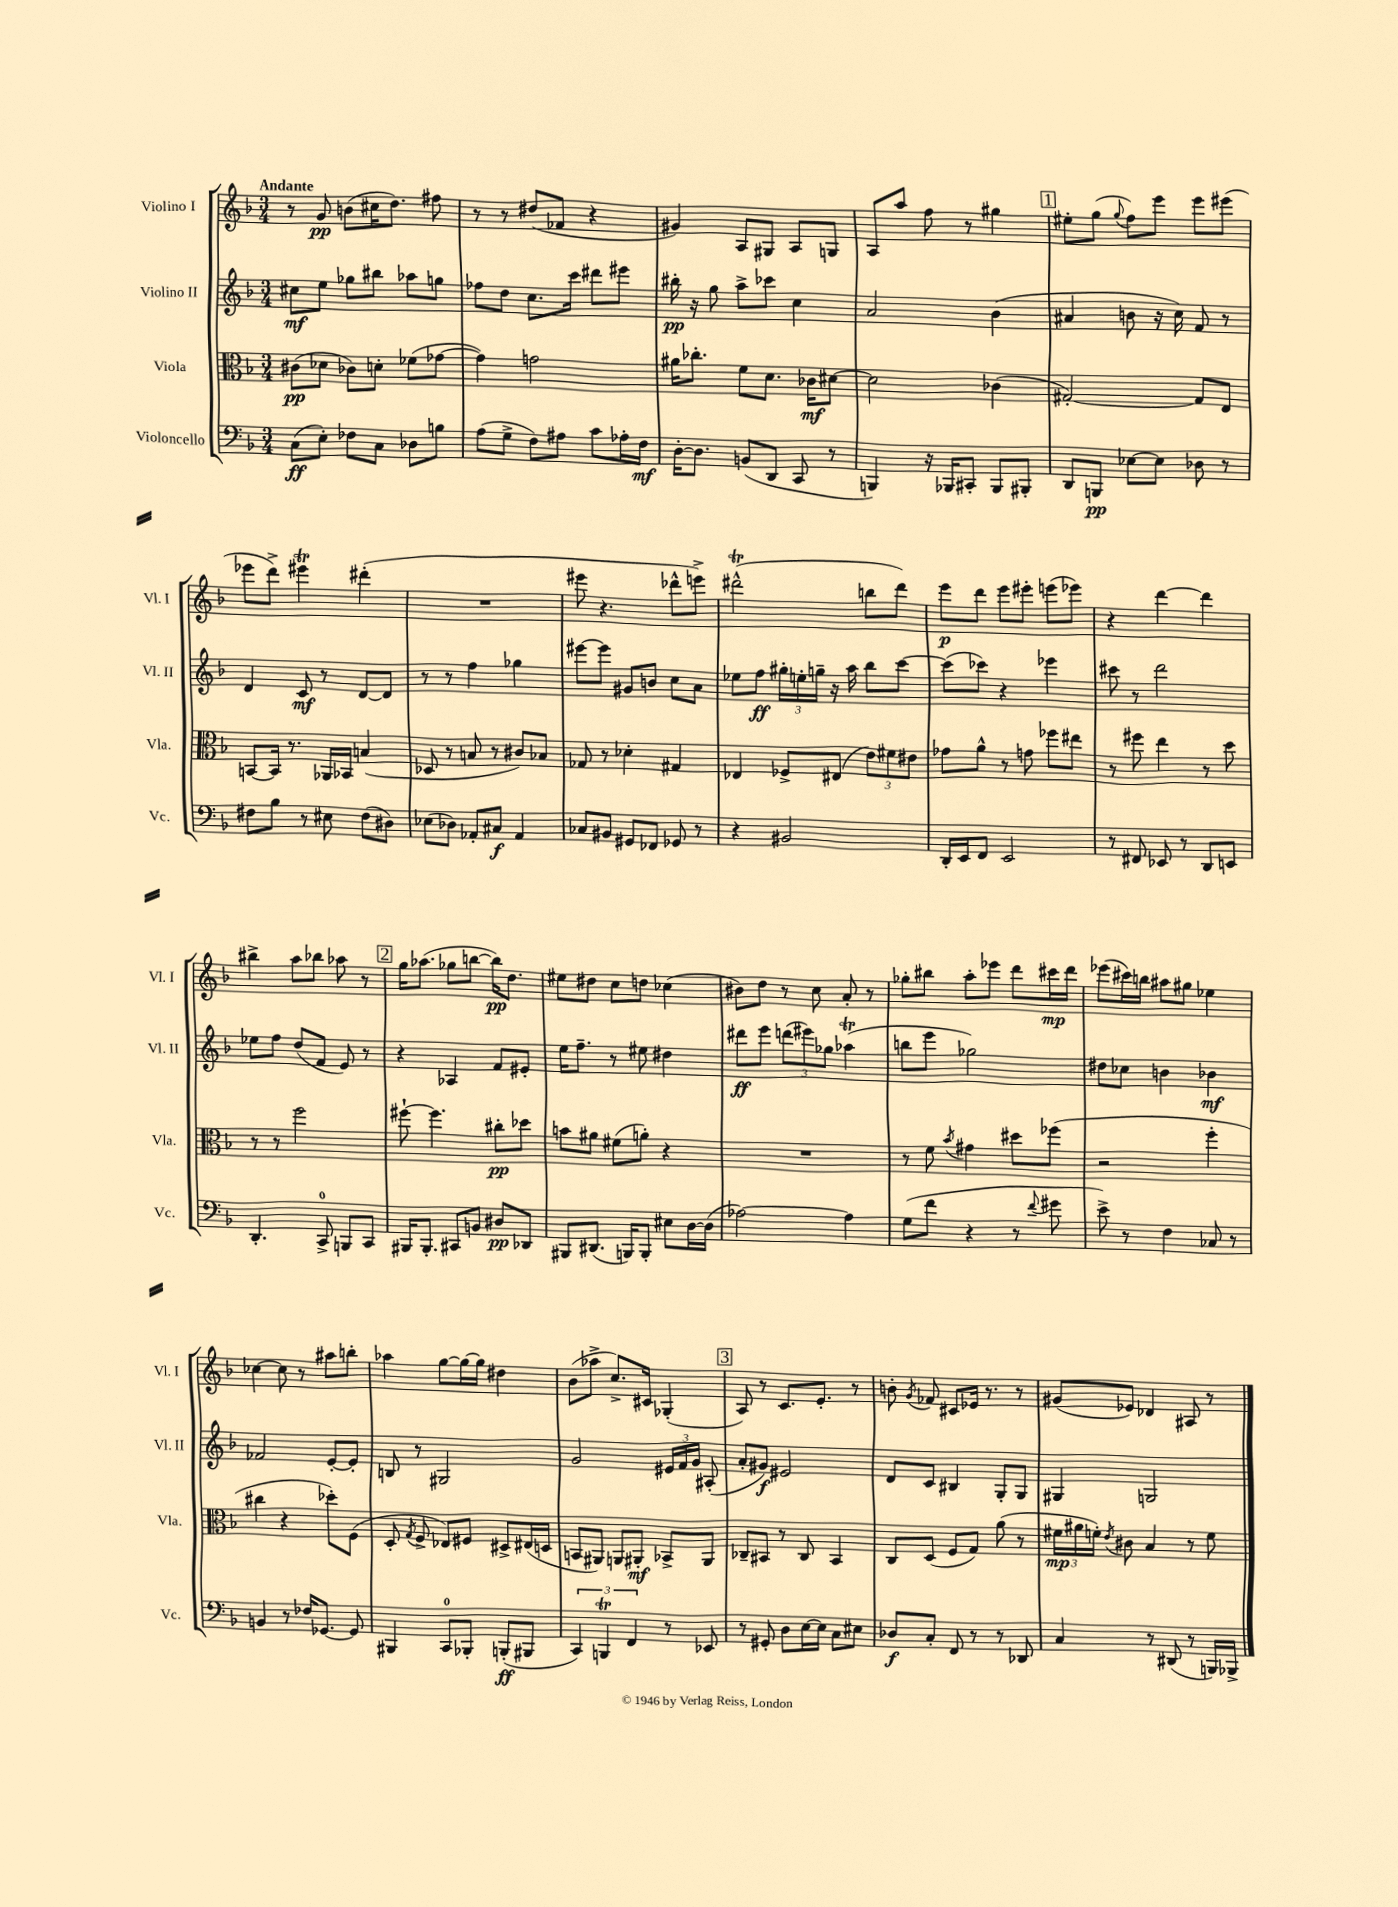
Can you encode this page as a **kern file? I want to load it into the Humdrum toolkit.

**kern	**dynam	**kern	**dynam	**kern	**dynam	**kern	**dynam
*part4	*part4	*part3	*part3	*part2	*part2	*part1	*part1
*staff4	*staff4	*staff3	*staff3	*staff2	*staff2	*staff1	*staff1
*I"Violoncello	*	*I"Viola	*	*I"Violino II	*	*I"Violino I	*
*I'Vc.	*	*I'Vla.	*	*I'Vl. II	*	*I'Vl. I	*
*clefF4	*	*clefC3	*	*clefG2	*	*clefG2	*
*k[b-]	*	*k[b-]	*	*k[b-]	*	*k[b-]	*
*M3/4	*	*M3/4	*	*M3/4	*	*M3/4	*
=1	=1	=1	=1	=1	=1	=1	=1
!	!	!	!	!	!	!LO:TX:a:B:t=Andante	!
(8C\L	ff	(8c#X\L	pp	8cc#X\L	mf	8r	.
8E'\J)	.	8d-X\J	.	8ee\J	.	8g/	pp
8F-X\L	.	8c-X\L)	.	8gg-X\L	.	(8bn\L	.
8C\J	.	8dn'\J	.	8bb#X\J	.	16cc#X\K	.
.	.	.	.	.	.	8.dd\J)	.
8D-X\L	.	(8f-X\L	.	8aa-X\L	.	.	.
8Bn\J	.	[8g-X\J	.	8ggn\J	.	8ff#X\	.
=2	=2	=2	=2	=2	=2	=2	=2
(8A\L	.	4g-\])	.	8ff-X\L	.	8r	.
8G^\J	.	.	.	8dd\J	.	8r	.
8F\L)	.	2gn\	.	8.cc\L	.	(8dd#X/L	.
8A#X\J	.	.	.	.	.	8f-X/J	.
.	.	.	.	16ccc\Jk	.	.	.
8c\L	.	.	.	8ddd#X\L	.	4r	.
16A-X'\L	.	.	.	8eee#X\J	.	.	.
16F\JJ	mf	.	.	.	.	.	.
=3	=3	=3	=3	=3	=3	=3	=3
[16D'\KL	.	16a#X\KL	.	16bb#X'\	pp	4g#X/)	.
8.D\J]	.	8.cc-X'\J	.	16r	.	.	.
.	.	.	.	8gg\	.	.	.
(8BBn/L	.	8f\L	.	8aa^\L	.	8A/L	.
8DD/J	.	8.d\J	.	8ccc-X\J	.	8G#X/J	.
8CC/	.	.	.	4cc\	.	8A/L	.
.	.	16c-X\KL	mf	.	.	.	.
8r	.	[8d#X\J	.	.	.	8Gn/J	.
=4	=4	=4	=4	=4	=4	=4	=4
4BBBn/)	.	2d#\]	.	2a/	.	8A/L	.
.	.	.	.	.	.	8aa/J	.
16r	.	.	.	.	.	8ff\	.
16BBB-X/KL	.	.	.	.	.	.	.
8CC#X'/J	.	.	.	.	.	8r	.
8BBB-/L	.	(4c-X\	.	(4b-\	.	4gg#X\	.
8BBB#X'/J	.	.	.	.	.	.	.
!!LO:REH:place=s1:t=1
=5	=5	=5	=5	=5	=5	=5	=5
8DD/L	.	[2G#X'/)	.	4a#X/	.	8ee#X'\L	.
8BBBn/J	pp	.	.	.	.	(8gg\J	.
.	.	.	.	.	.	8qqgg/	.
[8E-X\L	.	.	.	8bn\	.	8ff\L)	.
8E-\J]	.	.	.	16r	.	8eee\J	.
.	.	.	.	16cc\)	.	.	.
8D-X\	.	8G#/L]	.	8f/	.	8eee\L	.
8r	.	8E/J	.	8r	.	(8eee#X\J	.
!!LO:LB:g=z
=6	=6	=6	=6	=6	=6	=6	=6
8F#X\L	.	[8BBn/L	.	4d/	.	8eee-X\L	.
8B-\J	.	16BB/Jk]	.	.	.	8ddd^\J)	.
.	.	8.r	.	.	.	.	.
8r	.	.	.	8c/	mf	4eee#Xt\	.
8E#X\	.	16AA-X/LL	.	8r	.	.	.
.	.	16BB-X/JJ	.	.	.	.	.
(8F#\L	.	(4Bn/	.	[8d/L	.	(4ddd#X'\	.
8D#X\J)	.	.	.	8d/J]	.	.	.
=7	=7	=7	=7	=7	=7	=7	=7
(8E-X\L	.	8D-X/	.	8r	.	2.r	.
8D-X\J)	.	8r	.	8r	.	.	.
8AA-X'/L	.	8Bn/	.	4ff\	.	.	.
8C#X/J	f	8r	.	.	.	.	.
4AA-/	.	8c#X/L)	.	4gg-X\	.	.	.
.	.	8B-X/J	.	.	.	.	.
=8	=8	=8	=8	=8	=8	=8	=8
8C-X/L	.	8G-X/	.	[8eee#X\L	.	8eee#X\	.
8BB#X/J	.	8r	.	8eee#\J]	.	4.r	.
8GG#X/L	.	4d-X'\	.	8g#X/L	.	.	.
8FF-X/J	.	.	.	8bn/J	.	.	.
8GG-X/	.	4G#X/	.	8cc\L	.	8ddd-X^^\L	.
8r	.	.	.	8a\J	.	8eeen^\J)	.
=9	=9	=9	=9	=9	=9	=9	=9
4r	.	4E-X/	.	8ee-X\L	.	(2ddd#Xt^^\	.
.	.	.	.	8ff\J	ff	.	.
2BB#X/	.	8F-X^/L	.	24gg#X'\LL	.	.	.
.	.	.	.	24een'\	.	.	.
.	.	.	.	24ggn~\JJ	.	.	.
.	.	(8E#X/J	.	16r	.	.	.
.	.	.	.	16aa\	.	.	.
.	.	12e\L)	.	8bb-\L	.	8bbn\L	.
.	.	12f#X\	.	.	.	.	.
.	.	.	.	[8ccc\J	.	8ddd#\J)	.
.	.	12e#X\J	.	.	.	.	.
=10	=10	=10	=10	=10	=10	=10	=10
16DD'/LL	.	8g-X\L	.	(8ccc\L]	.	8eee\L	p
16EE/J	.	.	.	.	.	.	.
8FF/J	.	8a^^\J	.	8ccc-X\J)	.	8ddd\J	.
2EE/	.	8r	.	4r	.	8eee\L	.
.	.	8gn\	.	.	.	8eee#X'\J	.
.	.	8ff-X\L	.	4eee-X\	.	(8eeen\L	.
.	.	8ee#X\J	.	.	.	8eee-X\J)	.
=11	=11	=11	=11	=11	=11	=11	=11
8r	.	8r	.	8ccc#X\	.	4r	.
8FF#X/	.	8ff#X\	.	8r	.	.	.
8EE-X/	.	4ee\	.	2ddd\	.	[4ddd\	.
8r	.	.	.	.	.	.	.
8DD/L	.	8r	.	.	.	4ddd\]	.
8EEn/J	.	8dd\	.	.	.	.	.
!!LO:LB:g=z
=12	=12	=12	=12	=12	=12	=12	=12
4.DD'/	.	8r	.	8ee-X\L	.	4bb#X^\	.
.	.	8r	.	8ff\J	.	.	.
.	.	2ff\	.	(8dd/L	.	8aa\L	.
8CC^/	.	.	.	8f/J	.	8bb-X\J	.
8BBBn/L	.	.	.	8e/)	.	8aa-X\	.
8CC/J	.	.	.	8r	.	8r	.
!!LO:REH:place=s1:t=2
=13	=13	=13	=13	=13	=13	=13	=13
16BBB#X/KL	.	[8ff#X`\	.	4r	.	16gg\KL	.
8.BBB#'/J	.	.	.	.	.	(8.aa-X\J	.
.	.	4.ff#\]	.	.	.	.	.
8CC#X/L	.	.	.	4A-X/	.	8gg-X\L	.
8BBn/J	.	.	.	.	.	[8bbn\J	.
8D#X/L	pp	8cc#X'\L	pp	8f/L	.	16bb\KL])	pp
.	.	.	.	.	.	8.dd\J	.
8DD-X/J	.	8dd-X\J	.	8e#X'/J	.	.	.
=14	=14	=14	=14	=14	=14	=14	=14
8BBB#X/L	.	8bn\L	.	16ee\KL	.	8ee#X\L	.
.	.	.	.	8.ff~\J	.	.	.
(8.DD#X/J	.	8a#X\J	.	.	.	8dd#X\J	.
.	.	(8f#X\L	.	8r	.	8cc\L	.
16BBBn/KL)	.	.	.	.	.	.	.
8BBB'/J	.	8an'\J)	.	8ee#X\	.	8ddn\J	.
8E#X\L	.	4r	.	4dd#X\	.	(4cc-X\	.
[16D\L	.	.	.	.	.	.	.
(16D\JJ]	.	.	.	.	.	.	.
=15	=15	=15	=15	=15	=15	=15	=15
[2A-X\)	.	2.r	.	8ddd#X\L	ff	8b#X\L)	.
.	.	.	.	8eee\J	.	8dd\J	.
.	.	.	.	(12dddn\L	.	8r	.
.	.	.	.	12eee#X\)	.	.	.
.	.	.	.	.	.	8cc\	.
.	.	.	.	12gg-X\J	.	.	.
4A-\]	.	.	.	(4aa-XT\	.	8a'/	.
.	.	.	.	.	.	8r	.
=16	=16	=16	=16	=16	=16	=16	=16
(8G\L	.	8r	.	8bbn\L	.	8gg-X'\L	.
8f\J	.	8f\	.	8eee\J	.	8bb#X\J	.
.	.	8qb-/	.	.	.	.	.
4r	.	4g#X\	.	2gg-X\)	.	8aa'\L	.
.	.	.	.	.	.	8eee-X\J	.
8r	.	8dd#X\L	.	.	.	8ddd\L	.
8qqf/	.	.	.	.	.	.	.
8g#X\	.	(8ff-X\J	.	.	.	16ccc#X\L	mp
.	.	.	.	.	.	16ddd\JJ	.
=17	=17	=17	=17	=17	=17	=17	=17
8e^\)	.	2r	.	8dd#X\L	.	(8eee-X\L	.
8r	.	.	.	8cc-X\J	.	16ccc#X\L)	.
.	.	.	.	.	.	16bbn\JJ	.
4F\	.	.	.	4bn\	.	8aa#X\L	.
.	.	.	.	.	.	8gg#X\J	.
8C-X/	.	4ff'\	.	4b-X\	mf	4ee-X\	.
8r	.	.	.	.	.	.	.
!!LO:LB:g=z
=18	=18	=18	=18	=18	=18	=18	=18
4BBn/	.	4cc#X\	.	2f-X/	.	[4cc-X\	.
8r	.	4r	.	.	.	8cc-\]	.
16F-X/KL	.	.	.	.	.	8r	.
[8.GG-X/J	.	.	.	.	.	.	.
.	.	8dd-X'\L)	.	[8e'/L	.	8aa#X\L	.
8GG-/]	.	(8F\J	.	8e'/J]	.	8bbn'\J	.
=19	=19	=19	=19	=19	=19	=19	=19
4BBB#X/	.	8D'/	.	8Bn/	.	4aa-X\	.
.	.	8qG/	.	.	.	.	.
.	.	8F^/	.	8r	.	.	.
8CC/L	.	8E-X/L)	.	2G#X/	.	[8gg\L	.
8BBB-X'/J	.	8F#X/J	.	.	.	16gg\L_	.
.	.	.	.	.	.	16gg\JJ]	.
(8BBBn'/L	ff	8D#X^/L	.	.	.	4dd#X\	.
8BBB#X/J	.	(16E#X/L	.	.	.	.	.
.	.	16Dn/JJ	.	.	.	.	.
=20	=20	=20	=20	=20	=20	=20	=20
6CC/)	.	8BBn/L	.	2g/	.	(8b-\L	.
.	.	8AA#X/J)	.	.	.	8aa-X^\J	.
6BBBnt/	.	.	.	.	.	.	.
.	.	8AAn/L	.	.	.	8.cc^/L)	.
6FF/	.	.	.	.	.	.	.
.	.	8AA#X'/J	mf	.	.	.	.
.	.	.	.	.	.	16c#X/Jk	.
8r	.	8BB-X^/L	.	24e#X/LL	.	(4G-X'/	.
.	.	.	.	24f/	.	.	.
.	.	.	.	24g/JJ	.	.	.
8EE-X/	.	8AA#/J	.	(8A#X'/	.	.	.
!!LO:REH:place=s1:t=3
=21	=21	=21	=21	=21	=21	=21	=21
8r	.	8C-X~/L	.	8a'/L	.	8A/)	.
8GG#X'/	.	8BB#X/J	.	8g#X/J)	f	8r	.
8D\L	.	8r	.	2e#X/	.	8.c/L	.
[16E\L	.	8C-/	.	.	.	.	.
16E\JJ]	.	.	.	.	.	8.e'/J	.
8C\L	.	4BB#/	.	.	.	.	.
8E#X\J	.	.	.	.	.	8r	.
=22	=22	=22	=22	=22	=22	=22	=22
8D-X/L	f	8C/L	.	8d/L	.	8bn'\	.
.	.	.	.	.	.	8qg/	.
8C'/J	.	(8D/J	.	8c/J	.	8f-X/	.
8FF/	.	8F/L	.	4B#X/	.	8c#X/L	.
8r	.	8G/J)	.	.	.	16e-X/Jk	.
.	.	.	.	.	.	8.r	.
8r	.	(8a\	.	8G'/L	.	.	.
8DD-X/	.	8r	.	8G/J	.	8r	.
=23	=23	=23	=23	=23	=23	=23	=23
4C/	.	24f#X\LL	mp	4G#X/	.	(8g#X/L	.
.	.	24a#X\	.	.	.	.	.
.	.	24fn'\JJ)	.	.	.	.	.
.	.	8qe/	.	.	.	.	.
.	.	8c#X\	.	.	.	8e-X/J)	.
8r	.	4B-/	.	2Gn/	.	4d-X/	.
(8DD#X/	.	.	.	.	.	.	.
8r	.	8r	.	.	.	8A#X/	.
16BBBn/LL)	.	8f\	.	.	.	8r	.
16BBB-X^/JJ	.	.	.	.	.	.	.
==	==	==	==	==	==	==	==
*-	*-	*-	*-	*-	*-	*-	*-
